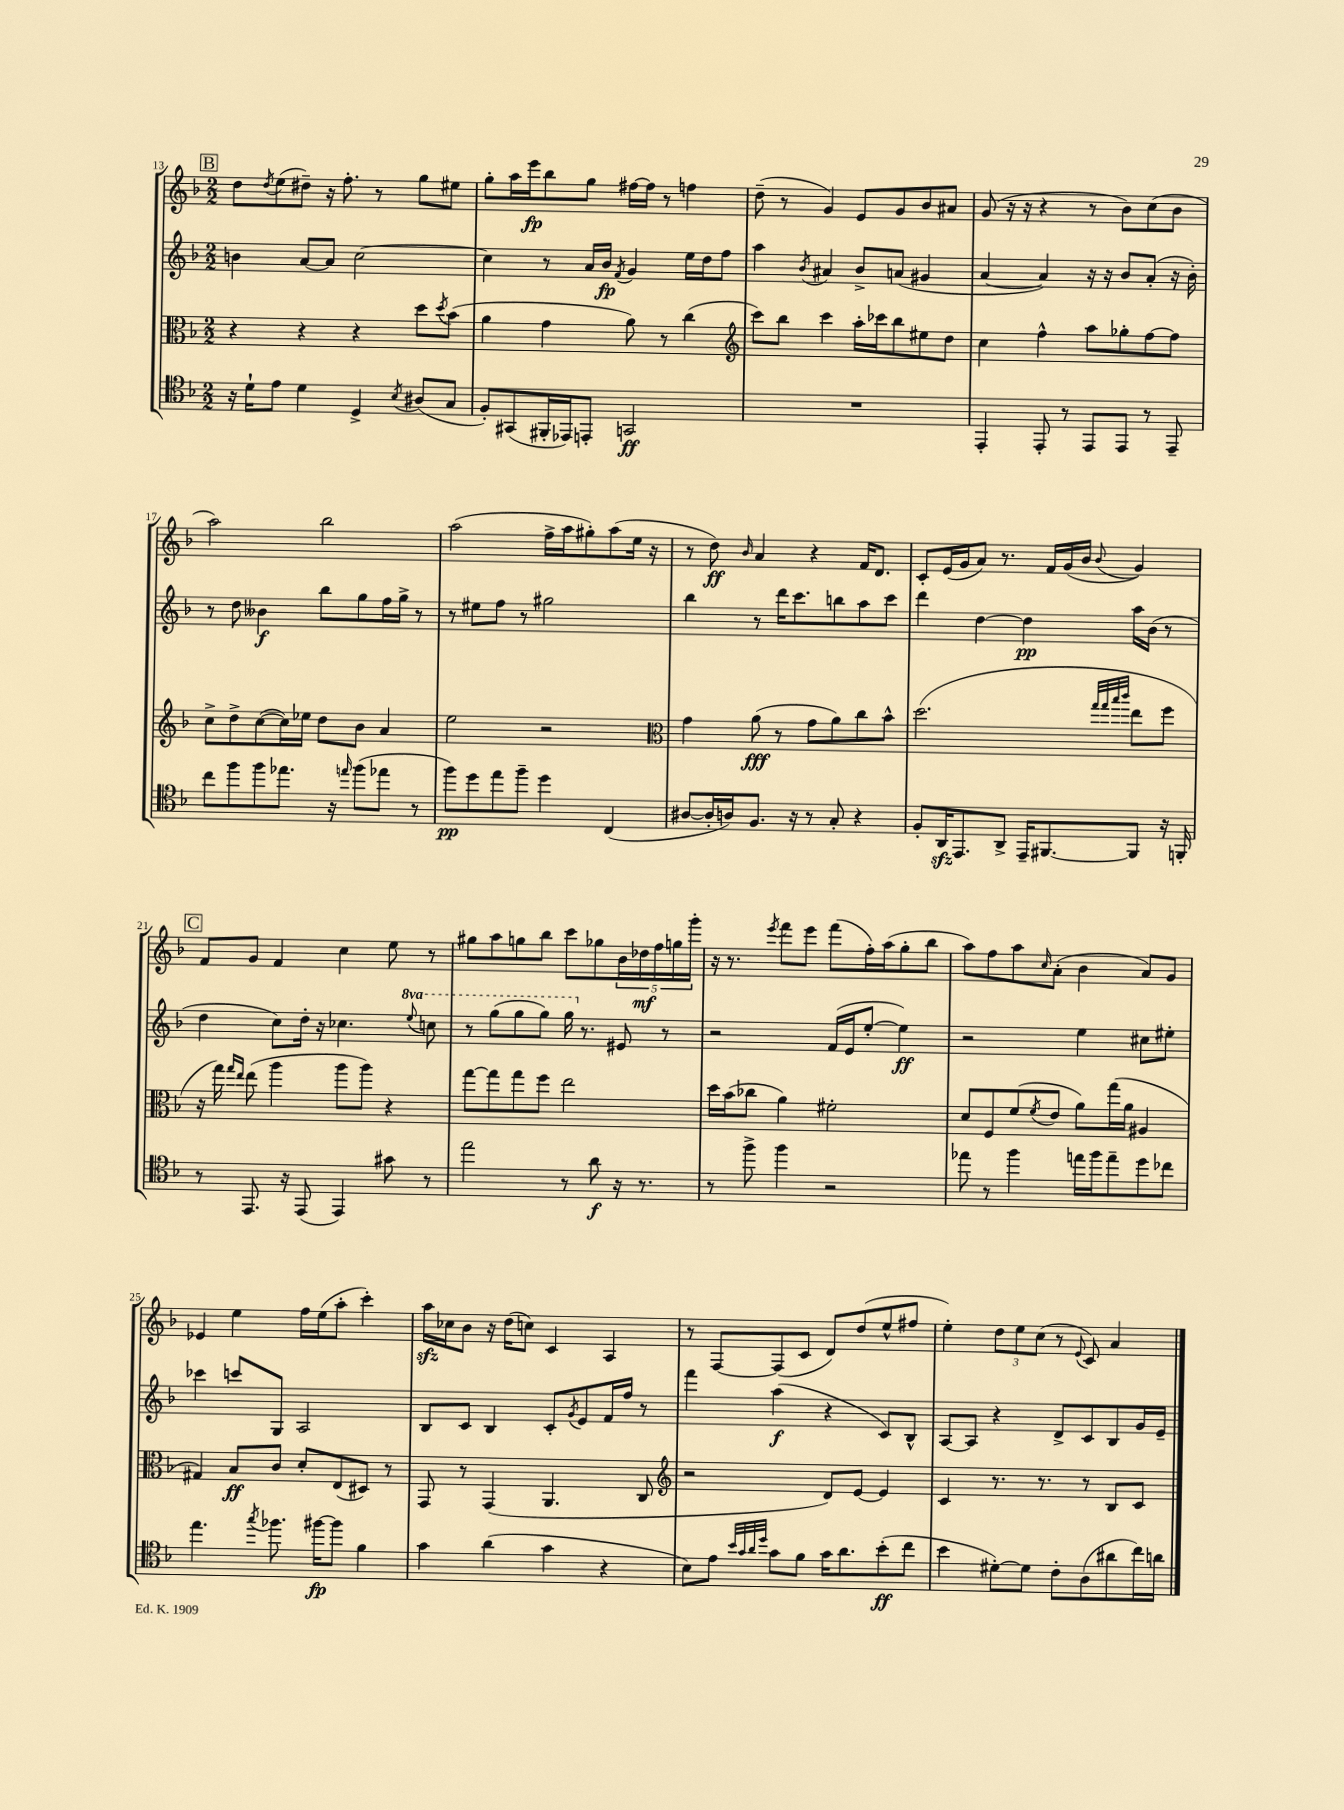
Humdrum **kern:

**kern	**kern	**kern	**kern
*staff4	*staff3	*staff2	*staff1
*clefC4	*clefC3	*clefG2	*clefG2
*k[b-]	*k[b-]	*k[b-]	*k[b-]
*M2/2	*M2/2	*M2/2	*M2/2
16r	4r	4b\	8dd\L
16d`\LK	.	.	.
.	.	.	8qdd/
8e\J	.	.	(8ee\
4d\	4r	[8a/L	8dd#~\J)
.	.	8a/]J	16r
.	.	.	8.ff'\
4D^/	4r	[2cc\	.
.	.	.	8r
8qB-/	.	.	.
(8A#/L	8dd\L	.	8gg\L
.	8qdd/	.	.
8G/J	(8b-\J	.	8ee#\J
=	=	=	=
8F'/L)	4a\	4cc\]	8gg'\L
(8GG#/	.	.	16aa\L
.	.	.	16eee\J
16FF#'/L	4g\	8r	8bb-\
16EE-/J)	.	.	.
8EE'/J	.	16a/LL	8gg\J
.	.	16b-/JJ	.
.	.	8qf/	.
2GG/	8a\)	4g/	[16ff#\LL
.	.	.	16ff#\]JJ
.	8r	.	8r
.	(4cc\	16ee\LL	4ff\
.	.	16dd\J	.
.	.	8ff\J	.
=	=	=	=
*	*clefG2	*	*
1r	8ccc\L)	4aa\	(8dd~\
.	8bb-\J	.	8r
.	.	8qb-/	.
.	4ccc\	4a#/	4g/)
.	16aa'\LL	8b-^/L	8e/L
.	16ccc-\J	.	.
.	8bb-\	(8a/J	8g/
.	8ee#\	4g#/	8b-/
.	8dd\J	.	8a#/J
=	=	=	=
4EE'/	4cc\	[4a/	(8g/
.	.	.	16r
.	.	.	16r
8EE'/	4ff^^\	4a/])	4r
8r	.	.	.
8EE/L	8aa\L	16r	8r
.	.	16r	.
8EE/J	8gg-'\	8b-/L	8b-\L)
8r	[8ff\	(8a'/J	(8cc\
8EE~/	8ff\]J	16r	8b-\J
.	.	16b-'\)	.
=	=	=	=
8cc\L	8cc^\L	8r	2aa\)
8ff\	8dd^\	8dd\	.
8ff\	([8cc\	4b--\	.
8.ee-\J	16cc\]L)	.	.
.	16ee-\JJ	.	.
.	8dd\L	8bb-\L	2bb-\
16r	.	.	.
16qqee/	.	.	.
(8ff\L	8b-\J	8gg\	.
8ee-\J	4a/	16ff\L	.
.	.	16gg^\JJ	.
8r	.	8r	.
=	=	=	=
8ff\L)	2ee\	8r	(2aa\
8dd\	.	8ee#\L	.
8ee\	.	8ff\J	.
8ff~\J	.	8r	.
4dd\	2r	2gg#\	16ff^\LL
.	.	.	16aa\J
.	.	.	8gg#'\)
(4C/	.	.	(8aa\
.	.	.	16ee\Jk
.	.	.	16r
=	=	=	=
*	*clefC3	*	*
[8A#/L	4g\	4bb-\	8r
16A#'/]L	.	.	8dd\)
16A/J)	.	.	.
.	.	.	16qqb-/
8.F/J	(8a\	8r	4a/
.	8r	16ddd\LK	.
16r	.	8.ccc\	.
8r	8g\L	.	4r
8G'/	8a\)	8bb\	.
4r	8cc\	8aa\	16f/LK
.	.	.	8.d/J
.	8b-^^\J	8ccc\J	.
=	=	=	=
8F'/L	(2.dd\	4ddd\	8c'/L
16AA/K	.	.	(16e/L
8.EE/	.	.	16g/J
.	.	[4dd\	8a/J)
8AA^/J	.	.	8.r
16EE~/LK	.	4dd\]	.
[8.FF#/	.	.	16f/LL
.	.	.	(16g/
.	.	.	16b-/JJ
.	32qqgg/LLL	.	.
.	32qqgg/	.	.
.	32qqbb-/	.	.
.	32qqccc/JJJ	.	8qqb-/
8FF#/]J	8ee\L	16aa\LL	4g/)
.	.	(16b-\JJ	.
16r	8ff\J	8r	.
16FF'/	.	.	.
=	=	=	=
8r	16r	4dd\	8f/L
.	16gg\)	.	.
.	16qqgg/LL	.	.
.	16qqee/JJ	.	.
8.EE/	(8ee\	.	8g/J
.	4aa\	8cc\L)	4f/
16r	.	.	.
(8EE/	.	16dd'\Jk	.
.	.	16r	.
4EE/)	8aa\L	4.cc-\	4cc\
.	8aa\J)	.	.
8g#\	4r	.	8ee\
.	.	8qqeee/	.
8r	.	8ccc\	8r
=	=	=	=
2ee\	[8gg\L	8r	8gg#\L
.	8gg\]	(8ggg\L	8aa\
.	8gg\	8ggg\	8gg\
.	8ff\J	8ggg\J)	8bb-\J
8r	2ee\	16ggg\	8ccc\L
.	.	8.r	.
8a\	.	.	8gg-\
16r	.	8e#/	20b-\L
.	.	.	20dd-\
8.r	.	.	.
.	.	.	20ff\
.	.	8r	.
.	.	.	20gg\
.	.	.	20ggg'\JJ
=	=	=	=
8r	16dd\LL	2r	16r
.	(16b-\J	.	8.r
8ff^\	8cc-\J	.	.
.	.	.	8qeee/
4ff\	4a\)	.	8fff\L
.	.	.	8eee\J
2r	2f#'\	(16f/LL	(8fff\L
.	.	16e/J	.
.	.	[8ee'/J	16ff'\L)
.	.	.	(16aa\J
.	.	4ee\])	8gg'\
.	.	.	8bb-\J
=	=	=	=
8ee-\	8d/L	2r	8aa\L)
8r	8F/	.	8ff\
4ff\	(8f/	.	8aa\
.	8qf/	.	16qqcc/
.	8e/J	.	(8a'\J
16ee\LL	8a\L)	4ee\	4b-\
16ff\J	.	.	.
8ee~\	(16gg\L	.	.
.	16a\JJ	.	.
8dd\	4A#/	8cc#\L	8a/L)
8cc-\J	.	8ee#'\J	8g/J
=	=	=	=
4.ee\	4G#/)	4ccc-\	4e-/
.	8B-/L	8ccc/L	4ee\
8qgg/	.	.	.
8.ff-\	8c/J	8G/J	.
.	8d'/L	2A/	16ff\LL
[16ff#\LK	.	.	(16ee\J
8ff#\]J	(8E/	.	8aa'\J
4f\	8D#/J)	.	4ccc'\)
.	8r	.	.
=	=	=	=
4g\	8GG/	8B-/L	16aa\LL
.	.	.	16cc-\J
.	8r	8c/J	8b-\J
(4a\	(4GG/	4B-/	16r
.	.	.	(16dd\LK
.	.	.	8cc\J)
4g\	4.AA/	8c'/L	4c/
.	.	8qg/	.
.	.	8e/	.
4r	.	16f/L	4A/
.	.	16ff/JJ	.
.	8C/	8r	.
=	=	=	=
*	*clefG2	*	*
8B-\L)	2r	4fff\	8r
8e\J	.	.	[8F/L
32qqb-/LLL	.	.	.
32qqg/	.	.	.
32qqa/	.	.	.
32qqdd/JJJ	.	.	.
8g\L	.	(4aa\	(8F/]
8f\J	.	.	8c/J
16g\LK	8d/L)	4r	8d/L)
8.a\	.	.	.
.	[8e/J	.	(8dd/
(8b-'\	4e/]	8c/L)	8ee^^/
8cc\J	.	8B-^^/J	8ff#/J
=	=	=	=
4b-\	4c/	[8A/L	4ee'\)
.	.	8A/]J	.
[8d#'\L)	8.r	4r	12dd\L
.	.	.	12ee\
8d#\]J	.	.	.
.	.	.	(12cc\J
.	8.r	.	.
8c'\L	.	8d^/L	8r
.	.	.	8qqe/
(8A\	8r	8c/	8c/)
8a#\	8B-/L	8B-/	4a/
16cc\L)	8c/J	16g/L	.
16a\JJ	.	16e~/JJ	.
==	==	==	==
*-	*-	*-	*-
